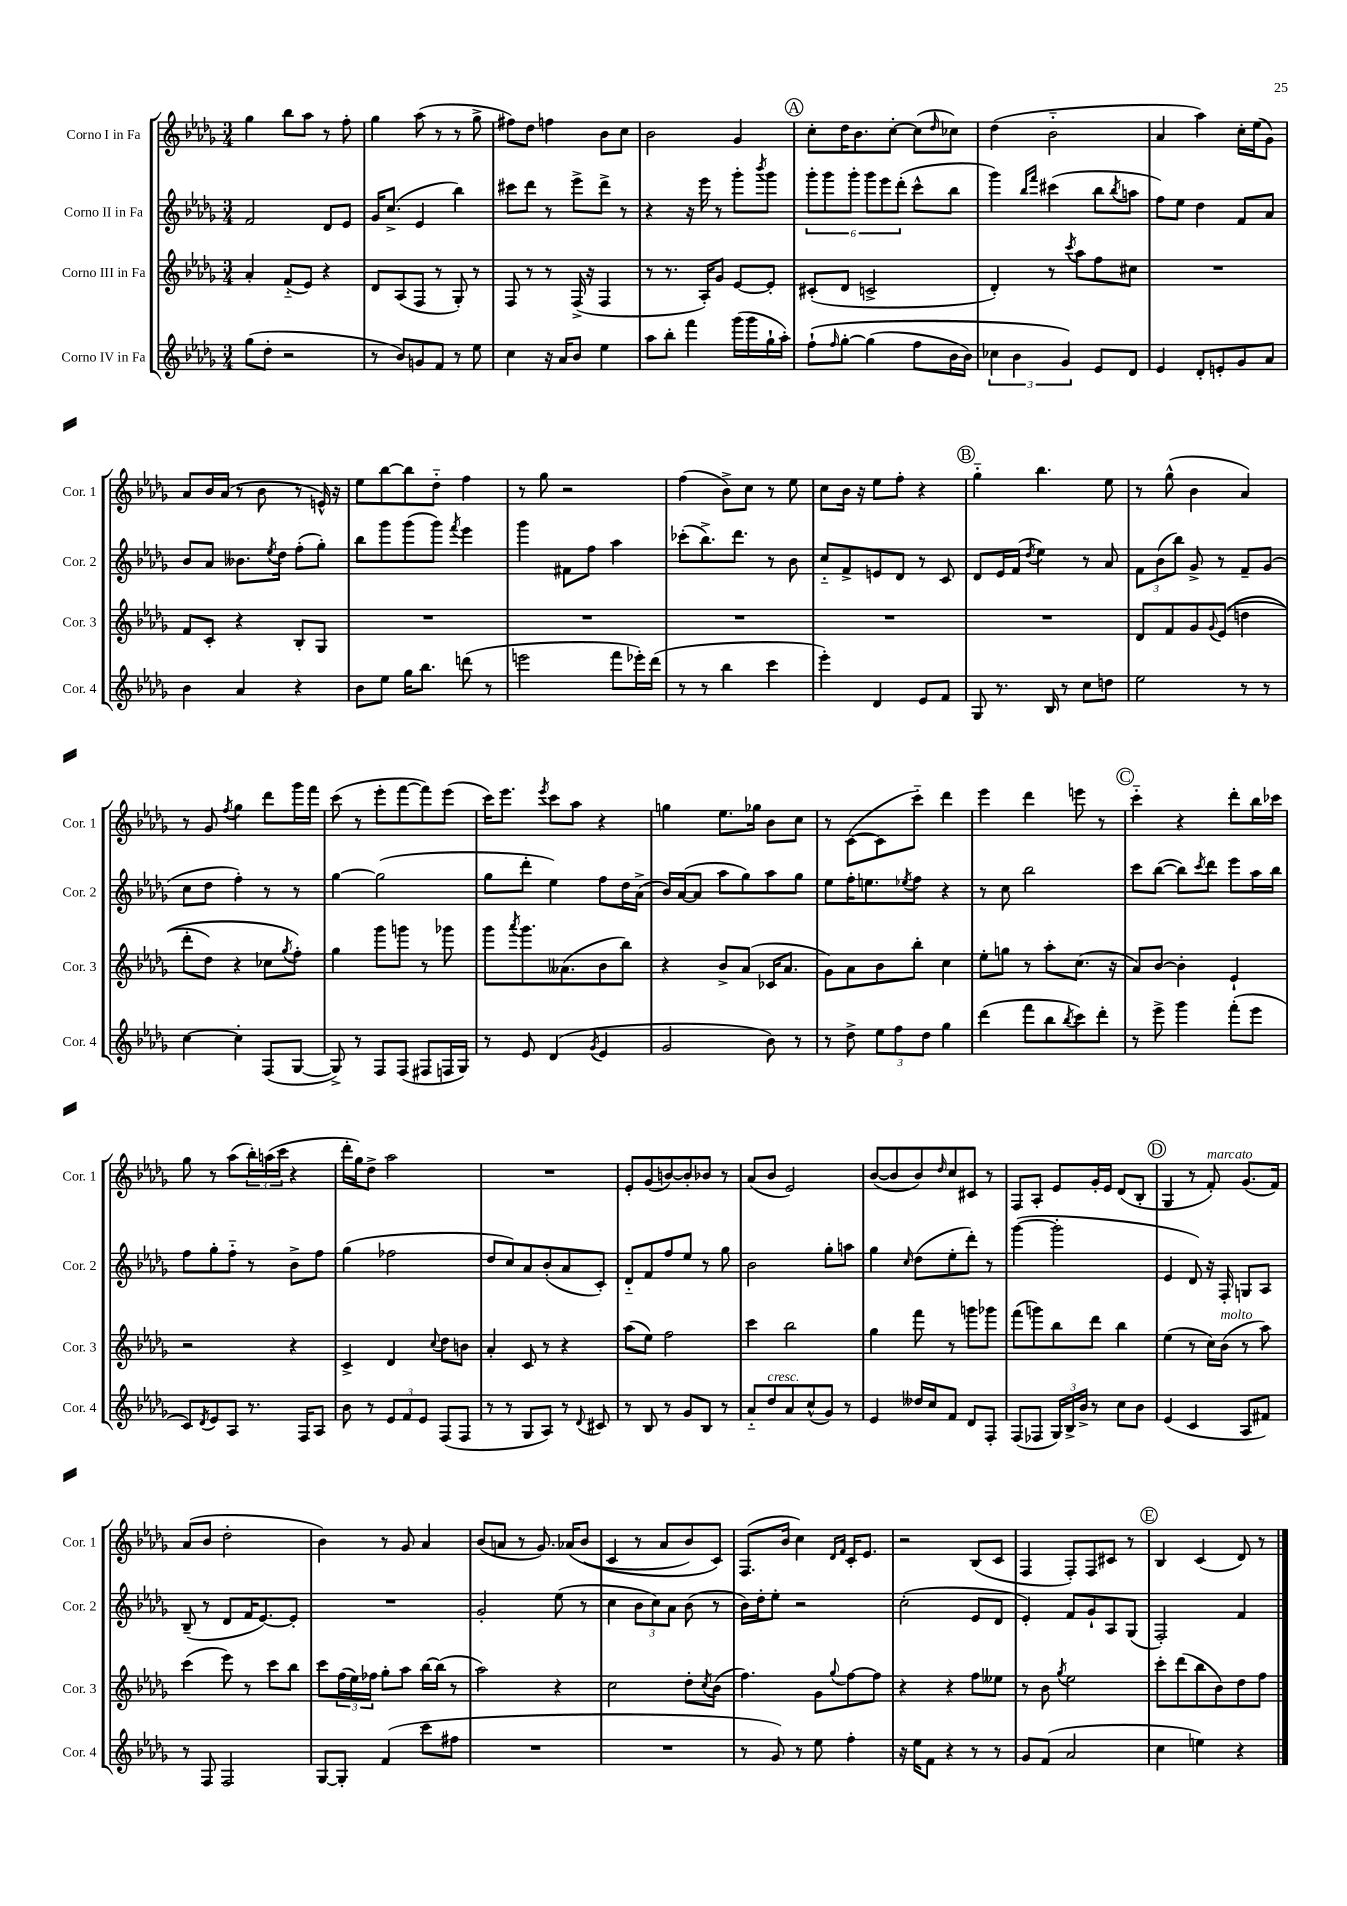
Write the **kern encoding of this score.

**kern	**kern	**kern	**kern
*staff4	*staff3	*staff2	*staff1
*clefG2	*clefG2	*clefG2	*clefG2
*k[b-e-a-d-g-]	*k[b-e-a-d-g-]	*k[b-e-a-d-g-]	*k[b-e-a-d-g-]
*M3/4	*M3/4	*M3/4	*M3/4
(8gg-	4a-'	2f	4gg-
8dd-'	.	.	.
2r	(8f'~	.	8bb-
.	8e-)	.	8aa-
.	4r	8d-	8r
.	.	8e-	8ff'
=	=	=	=
8r	8d-	16g-	4gg-
.	.	(8.cc^	.
8b-)	(8A-	.	.
8g	8F	4e-	(8aa-
8f	8r	.	8r
8r	8G-')	4bb-)	8r
8ee-	8r	.	8gg-^
=	=	=	=
4cc	8F	8ccc#	8ff#)
.	8r	8ddd-	8dd-
16r	8r	8r	4ff
16a-	.	.	.
8b-	(16F^	8eee-^	.
.	16r	.	.
4ee-	4F	8ddd-^	8b-
.	.	8r	8cc
=	=	=	=
8aa-	8r	4r	2b-
8bb-'	8.r	.	.
4fff	.	16r	.
.	16A-')	16eee-	.
.	8g-	8r	.
(16ggg-	[8e-	8ggg-'	4g-
16ggg-	.	.	.
.	.	8qbbb-	.
16gg-`	8e-']	8ggg-	.
16aa-')	.	.	.
=	=	=	=
&(8ff`	(8c#'	12ggg-'	8cc'
.	.	12ggg-	.
16qqff	.	.	.
[8gg-'	8d-	.	16dd-
.	.	12ggg-'	.
.	.	.	8.b-
(4gg-]	2c^	12ggg-	.
.	.	12eee-	.
.	.	.	[8cc'
.	.	(12ddd-'	.
8ff	.	8ccc^^	(8cc]
.	.	.	16qqdd-
16b-	.	8bb-	8cc-)
16b-)	.	.	.
=	=	=	=
6cc-	4d-')	4ggg-)	(4dd-
6b-	.	.	.
.	.	16qqbb-	.
.	.	16qqfff	.
.	8r	(4ccc#	2b-'~
6g-&)	.	.	.
.	8qccc	.	.
.	8aa-	.	.
8e-	8ff	8bb-	.
.	.	8qbb-	.
8d-	8cc#	8aa	.
=	=	=	=
4e-	2.r	8ff)	4a-
.	.	8ee-	.
8d-'	.	4dd-	4aa-)
8e'	.	.	.
8g-	.	8f	16cc'
.	.	.	(16ee-
8a-	.	8a-	8g-)
=	=	=	=
4b-	8f	8b-	8a-
.	8c'	8a-	16b-
.	.	.	(16a-
4a-	4r	8.b--	8r
.	.	.	8b-
.	.	8qee-	.
.	.	16dd-	.
4r	8B-'	(8ff'	8r
.	8G-	8gg-')	16e^^)
.	.	.	16r
=	=	=	=
8b-	2.r	8bb-	8ee-
8ee-	.	8ggg-	[8bb-
16gg-	.	(8ggg-	8bb-]
8.bb-	.	.	.
.	.	8ggg-)	8dd-'~
.	.	8qfff	.
(8ddd	.	4eee-	4ff
8r	.	.	.
=	=	=	=
2eee	2.r	4ggg-	8r
.	.	.	8gg-
.	.	8f#	2r
.	.	8ff	.
8fff	.	4aa-	.
16eee-')	.	.	.
(16ddd-	.	.	.
=	=	=	=
8r	2.r	(8ccc-'	(4ff
8r	.	8.bb-^)	.
4bb-	.	.	8b-^)
.	.	8.ddd-	.
.	.	.	8cc
4ccc	.	8r	8r
.	.	8b-	8ee-
=	=	=	=
4eee-')	2.r	8cc'~	8cc
.	.	8f^	16b-
.	.	.	16r
4d-	.	8e	8ee-
.	.	8d-	8ff'
8e-	.	8r	4r
8f	.	8c	.
=	=	=	=
8G-	2.r	8d-	4gg-'~
8.r	.	16e-	.
.	.	(16f	.
.	.	8qdd-	.
.	.	4ee-)	4.bb-
16B-	.	.	.
8r	.	.	.
8cc	.	8r	.
8dd	.	8a-	8ee-
=	=	=	=
2ee-	8d-	12f	8r
.	.	(12b-	.
.	8f	.	(8gg-^^
.	.	12bb-)	.
.	8g-	8g-^	4b-
.	8qqg-	.	.
.	&((8e-	8r	.
8r	4dd	8f~	4a-)
8r	.	(8g-	.
=	=	=	=
[4cc	8ddd-'	8cc	8r
.	8dd-)	8dd-	8g-
.	.	.	8qff
4cc']	4r	4ff')	4gg-
(8F	8cc-	8r	8ddd-
.	8qgg-	.	.
[8G-	8ff'&)	8r	16ggg-
.	.	.	16fff
=	=	=	=
8G-^])	4gg-	[4gg-	(8ccc
8r	.	.	8r
8F	8ggg-	(2gg-]	8eee-'
(8F	8ggg	.	[8fff
8F#	8r	.	8fff])
16F	8ggg-	.	(8eee-
16G-)	.	.	.
=	=	=	=
8r	8ggg-	8gg-	16ccc)
.	.	.	8.eee-
.	8qaaa-	.	.
8e-	8.ggg-	8ddd-'	.
.	.	.	8qeee-
(4d-	.	4ee-)	8ccc
.	(8.a--	.	.
.	.	.	8aa-
8qg-	.	.	.
4e-	8b-	8ff	4r
.	8bb-)	16dd-	.
.	.	(16a-^	.
=	=	=	=
2g-	4r	16b-)	4gg
.	.	([16a-	.
.	.	8a-]	.
.	8b-^	8aa-	8.ee-
.	(8a-	8gg-)	.
.	.	.	16gg-
8b-)	16c-	8aa-	8b-
.	8.a-	.	.
8r	.	8gg-	8cc
=	=	=	=
8r	8g-)	8ee-	8r
8dd-^	8a-	16ff'	([8c
.	.	8.ee	.
12ee-	8b-	.	8c]
12ff	.	.	.
.	.	8qee-	.
.	8bb-'	8ff	8ccc'~)
12dd-	.	.	.
4gg-	4cc	4r	4ddd-
=	=	=	=
(4ddd-	8ee-'	8r	4eee-
.	8gg	8cc	.
8fff	8r	2bb-	4ddd-
8bb-	8aa-'	.	.
8qbb-	.	.	.
8ccc)	(8.cc	.	8eee
8ddd-'	.	.	8r
.	16r	.	.
=	=	=	=
8r	8a-)	8ccc	4ccc'~
8eee-^	[8b-	([8bb-	.
4ggg-	4b-']	8bb-])	4r
.	.	8qccc	.
.	.	8ddd-	.
(8fff'	4e-`	8eee-	8ddd-'
8eee-	.	16aa-	16bb-
.	.	16bb-	16ccc-
=	=	=	=
8c)	2r	8ff	8gg-
8qd-	.	.	.
8e-	.	8gg-'	8r
8A-	.	8ff'~	(8aa-
8.r	.	8r	24bb-')
.	.	.	(24aa
.	.	.	24ccc
.	4r	8b-^	4r
16F	.	.	.
8A-	.	8ff	.
=	=	=	=
8b-	4c^	(4gg-	16ddd-'
.	.	.	16gg-)
8r	.	.	8dd-^
12e-	4d-	2ff-	2aa-
12f	.	.	.
12e-	.	.	.
.	8qqcc	.	.
(8F	8dd-	.	.
8F	8b	.	.
=	=	=	=
8r	4a-'	8dd-	2.r
8r	.	8cc)	.
8G-	8c	8a-	.
8A-)	8r	(8b-'	.
8r	4r	8a-	.
8qqd-	.	.	.
8c#	.	8c')	.
=	=	=	=
8r	(8aa-	8d-'~	8e-'
8B-	8ee-)	8f	(8g-
8r	2ff	8ff	[8b)
8g-	.	8ee-	8b']
8B-	.	8r	8b-
8r	.	8gg-	8r
=	=	=	=
8a-'~	4ccc	2b-	(8a-
8dd-	.	.	8b-
8a-	2bb-	.	2e-)
(8cc^^	.	.	.
8g-)	.	8gg-'	.
8r	.	8aa	.
=	=	=	=
4e-	4gg-	4gg-	([8b-
.	.	.	8b-]
.	.	16qqcc	.
16dd--	8fff	(8dd-	8b-)
16cc	.	.	.
.	.	.	16qqdd-
8f	8r	8ee-'	8cc
8d-	8ggg	8ddd-')	8c#
8F'	8ggg-	8r	8r
=	=	=	=
(8F	(8fff	([4ggg-	8F
8F-	8ggg)	.	8A-'
24G-)	8bb-	2ggg-']	8e-
24B-^	.	.	.
24b-^	.	.	.
8r	8ddd-	.	16g-'
.	.	.	16e-
8cc	4bb-	.	(8d-
8b-	.	.	8B-'
=	=	=	=
(4e-	(4ee-	4e-	4G-
4c	8r	8d-)	8r
.	16cc)	16r	8f')
.	(16b-	16F'	.
8A-	8r	8G	(8.g-
8f#)	8aa-)	8A-	.
.	.	.	16f)
=	=	=	=
8r	(4ccc	(8B-~	(8a-
8F	.	8r	8b-
2F	8eee-)	8d-	2dd-'
.	8r	16f	.
.	.	[8.e-)	.
.	8ccc	.	.
.	8bb-	8e-']	.
=	=	=	=
[8G-	8ccc	2.r	4b-)
8G-']	(24ff	.	.
.	24ee-)	.	.
.	24ff-	.	.
(4f	8gg-'	.	8r
.	8aa-	.	8g-
8ccc	[16bb-	.	4a-
.	(16bb-]	.	.
8ff#	8r	.	.
=	=	=	=
2.r	2aa-)	2g-'	(8b-
.	.	.	8a
.	.	.	8r
.	.	.	8.g-)
.	4r	(8ee-	.
.	.	.	&(16a-
.	.	8r	(8b-
=	=	=	=
2.r	2cc	4cc	4c
.	.	12b-	8r
.	.	12cc)	.
.	.	.	8a-
.	.	12a-	.
.	8dd-'	(8b-	8b-)
.	8qcc	.	.
.	(8b-	8r	8c&)
=	=	=	=
8r	4.ff)	16b-)	(8.F
.	.	16dd-'	.
8g-)	.	8ee-'	.
.	.	.	16b-
8r	.	2r	4cc)
8ee-	8g-	.	.
.	.	.	16qqd-
.	8qqgg-	.	16qqf
4ff'	[8ff	.	16c'
.	.	.	8.e-
.	8ff]	.	.
=	=	=	=
16r	4r	(2cc'	2r
16ee-	.	.	.
8f	.	.	.
4r	4r	.	.
8r	8ff	8e-	(8B-
8r	8ee--	8d-	8c
=	=	=	=
8g-	8r	4e-')	4F
(8f	8b-	.	.
.	8qgg-	.	.
2a-	2ee-	8f	8F')
.	.	8g-`	8F
.	.	8A-	8c#
.	.	(8G-	8r
=	=	=	=
4cc	8ccc'	2F')	4B-
.	(8ddd-	.	.
4ee)	8bb-	.	(4c
.	8b-)	.	.
4r	8dd-	4f	8d-)
.	8ff	.	8r
==	==	==	==
*-	*-	*-	*-
